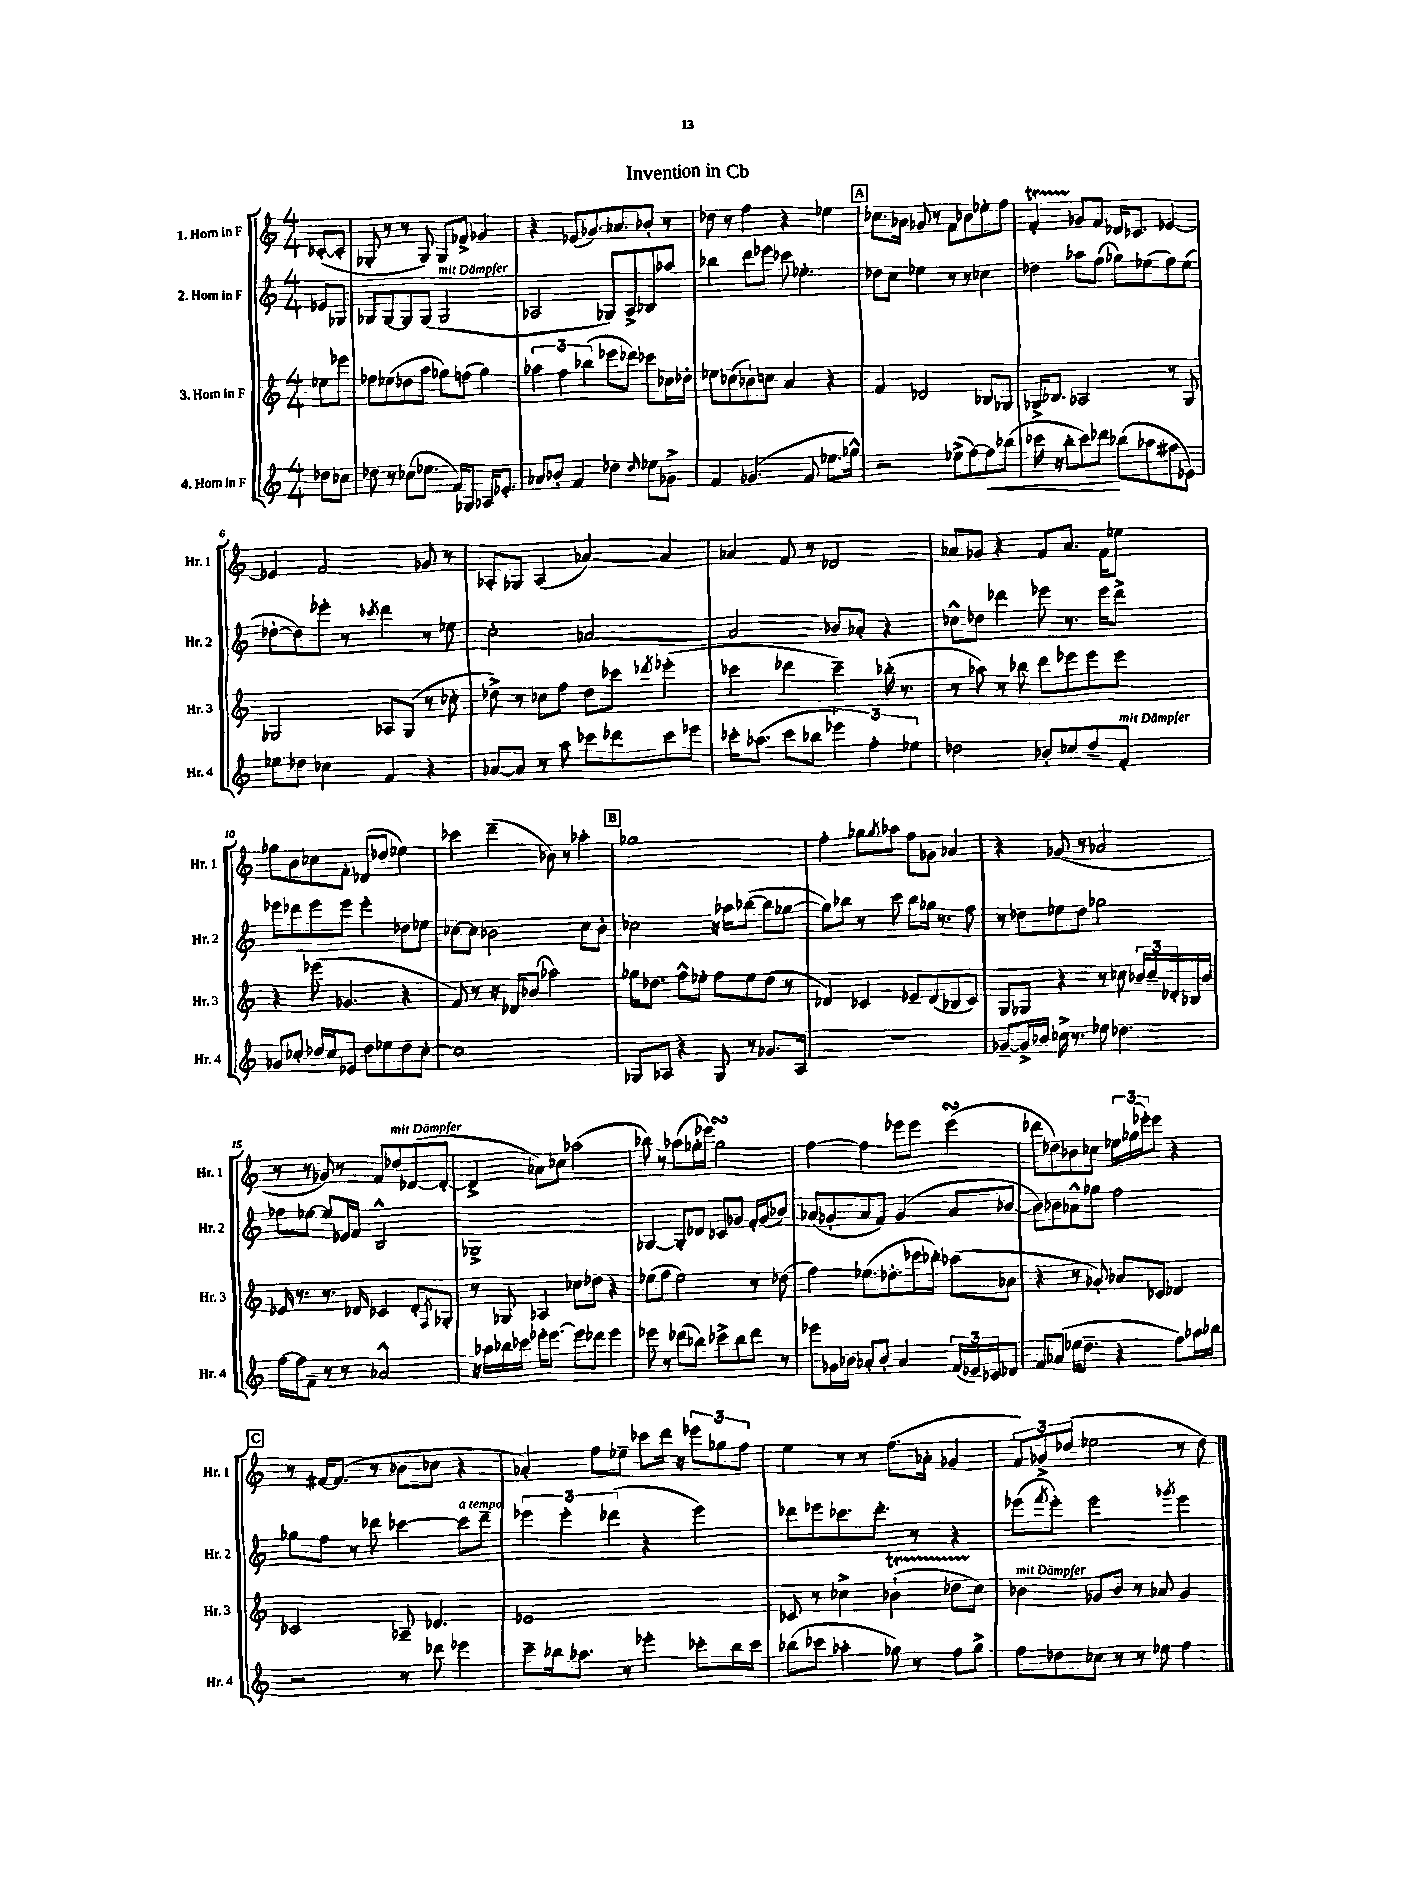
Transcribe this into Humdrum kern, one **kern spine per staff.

**kern	**kern	**kern	**kern
*staff4	*staff3	*staff2	*staff1
*clefG2	*clefG2	*clefG2	*clefG2
*k[]	*k[]	*k[]	*k[]
*M4/4	*M4/4	*M4/4	*M4/4
8dd-\L	8ee-\L	8e-/L	([8c-'/L
8cc-\J	8eee-\J	8G-/J	8c-'/]J
=	=	=	=
8dd-\	8ff-\L	8G-/L	8G-'/
8r	(8ee-\	[8G-/	8r
(8cc-\L	8dd-\	8G-/]	8r
8.ee-\J	8aa\J	(8G-/J	8G-/)
.	8gg-\L)	2G-/	8G-/L
16f/LK)	.	.	.
8G-/J	(8ff\J	.	8f-^/J
16A-/LK	4gg-\)	.	4g-/
8.e-'/J	.	.	.
=	=	=	=
8a-/L	6aa-\	2A-/	4r
8b-'/J	.	.	.
.	6ff\	.	.
4f/	.	.	(8e-/L
.	(6bb-\	.	.
.	.	.	8.g-/)
4dd-\	8eee-\L	8G-/L)	.
.	.	.	8.a-/
.	8ddd-\J)	8A-^/	.
16qqdd-/	.	.	.
8ee-\L	8ccc-\L	8B-/	8b-'/J
8g-^\J	16cc-\L	8aa-/J	8r
.	16dd-'\JJ	.	.
=	=	=	=
4f/	8ee-\L	4bb-\	8dd-\
.	(8cc-\	.	8r
(4.g-/	8b-`\)	8ddd\L	4ff\
.	8cc\J	8eee-\J	.
.	4a/	8ccc-\	4r
8f/	.	4.ee-'\	.
8.ee-\L	4r	.	4ee-\
16gg-^^\Jk)	.	.	.
=	=	=	=
2r	4f/	8dd-\L	8.cc-\L
.	.	8cc\J	.
.	.	.	16a-\Jk
.	2d-/	4ee-\	8g-/
.	.	.	8r
(8ee-^\L	.	8r	8f\L
[8ff\)	.	8r	8b-\
8ff\]	8B-/L	4cc-\	8ee-'\
(8bb-\J	8G-/J	.	8ff\J
=	=	=	=
16ccc-\	16G-^/LK	4dd-\	4f'/
16r	8.B-/J	.	.
8bb'\L	.	.	.
8ccc-\)	2A-/	8aa-\L	8g-/L
8ddd-\J	.	(8ff\J	8f/J
(8bb-\L	.	8gg-\L)	16d-/LK
.	.	.	8.c-/J
8aa-\	.	(8ee-\	.
8ff#\	8r	8ff\)	[4e-/
8e-\J)	8G-/	(8ee-\J	.
=	=	=	=
8ee-\L	2G-/	[8dd-'\L	4e-/]
8dd-\J	.	8dd-\])	.
4cc-\	.	8eee-'\J	2f/
.	.	8r	.
.	.	8qccc-/	.
4f/	8A-/L	4ddd\	.
.	(8G-/J	.	.
4r	8r	8r	8g-/
.	8cc-'\	8ee-\	8r
=	=	=	=
[8a-/L	8dd-^\)	2cc'\	8A-'/L
8a-/]J	8r	.	8G-/J
8r	8cc-\L	.	(4A-/
8aa\	8ff\J	.	.
8ccc-\L	8dd-\L	[2a-/	[4a-/)
8ddd-\	8ccc-\J	.	.
.	8qddd-/	.	.
8ccc-\	(4eee-'\	.	4a-/]
8eee-\J	.	.	.
=	=	=	=
16ccc-'\LK	4ccc-\	2a-/]	4a-/
(8.aa-\J	.	.	.
8ccc-\L	4ddd-\	.	8f/
8bb-\J	.	.	8r
6eee-\)	4ccc-~\)	8b-/L	2d-/
.	.	8a-'/J	.
6ff'\	.	.	.
.	(16bb-'\	4r	.
.	8.r	.	.
6ee-\	.	.	.
=	=	=	=
2dd-\	8r	8cc-^^\L	8a-/L
.	8aa-\)	8dd-\J	8g-/J
.	8r	4ddd-\	4r
.	8bb-\	.	.
8b-'/L	8ddd\L	8eee-\	8f/L
8cc-/	8eee-\	8.r	8.a-/J
8dd-~/	8eee-\	.	.
.	.	16eee-\LK	16f\LK
8f'/J	8eee-\J	8ddd-^\J	8ee-\J
=	=	=	=
8g-/L	4r	8eee-\L	8gg-\L
8cc-'/J	.	8ddd-\	8b\
16dd-/LL	(8eee-\	8eee-\	8cc-\
16cc-/J	.	.	.
8e-/J	4.g-/	8eee-\J	8f'\J
8dd-\L	.	4eee-'\	(8d-/L
8ee-\	.	.	8dd-/J
8dd-\	4r	8dd-\L	4ee-\)
[8cc-'\J	.	8ee-\J	.
=	=	=	=
1cc-]	8f/)	[8cc-\L	4ccc-\
.	8r	8cc-\]J	.
.	16r	2b-\	(4ddd~\
.	16d-/LK	.	.
.	(8b-/J	.	.
.	2aa-\)	.	8b-\)
.	.	.	8r
.	.	8cc-\L	4aa-'\
.	.	8b-'\J	.
=	=	=	=
8G-/L	16gg-\LK	2cc-\	1gg-
.	8.dd-\J	.	.
8A-/J	.	.	.
4r	8ff^^\L	.	.
.	8ee-'\J	.	.
8G-/	8ff\L	16r	.
.	.	16aa-\LK	.
8r	8ee-\	([8bb-\J	.
8.g-/L	(8dd-\J	8bb-\]L	.
.	8r	[8gg-\J	.
16A-/Jk	.	.	.
=	=	=	=
1r	4d-/)	8gg-\]L)	4ff'\
.	.	8bb-\J	.
.	4c-/	8r	8gg-\L
.	.	.	8qgg-/
.	.	8ccc\	8aa-\J
.	8e-~/L	8bb-\L	8ff\L
.	(8d-/	16gg-\Jk	8g-\J
.	.	8.r	.
.	8B-/	.	4a-/
.	8c-/J)	8ff\	.
=	=	=	=
[8g-~/L	8G/L	8r	4r
16g-^/]L	8G-/J	8dd-\L	.
16b-/JJ	.	.	.
16cc-^\	4r	8ee-\	(8g-/
8.r	.	.	.
.	.	8dd-\J	8r
8ee-\	8r	2gg-\	2a-/
4.dd-\	8cc-\	.	.
.	24b-/LL	.	.
.	24cc-~/	.	.
.	24d-'/	.	.
.	16B-/	.	.
.	16b-/JJ	.	.
=	=	=	=
[16ff\LL	16e-/	8ff-\L	8r
16ff\]J	8.r	.	.
8f~\J	.	[8ee-\J	8r
8r	8.r	8ee-/]L	8g-/)
8r	.	16e-/L	8r
.	16d-/	16f/JJ	.
2a-^^/	4c-/	2B^^/	8f/L
.	.	.	8dd-/
.	8d-'/L	.	([8d-/
.	8qF/	.	.
.	8G-'/J	.	8d-'/_J
=	=	=	=
16r	8r	1G-^	4d-^/]
16aa-\LL	.	.	.
16bb-\	8G-/	.	.
16ccc-\JJ	.	.	.
16eee-'\LK	4A-/	.	8a-\L)
[8.eee-\J	.	.	.
.	.	.	8cc-\J
8eee-\]L	8cc-\L	.	(2aa-\
8ddd-\J	8dd-\J	.	.
4eee-\	4r	.	.
=	=	=	=
8eee-\	(8ee-\L	[4G-/	8bb-\)
8r	8ff\J	.	8r
(8ddd-\L	2ee-\)	8G-'/]L	(8aa-\L
8bb-\J)	.	8d-/J	16gg-'\L
.	.	.	16eee-\JJ)
8ccc-^\L	.	8c-/L	2gg-\
8bb-\	.	8g-/J	.
8ddd-\J	8r	16f'/LL	.
.	.	(16g-/J	.
8r	(8dd-\	8b-/J)	.
=	=	=	=
8eee-\L	4ff\)	(8a-/L	[4ff\
16g-\L	.	8g-'/	.
16b-\JJ	.	.	.
8a-'/L	(8.ee-\L	8a-/	4ff\]
8b-'/J	.	8f/J)	.
.	8.dd-'\	.	.
4a-/	.	(4g-/	8eee-\L
.	16ccc-\L	.	8eee-\J
.	16bb-'\JJ)	.	.
(24f/LL	(8aa-\L	8a-/L	(4eee-\
24e-~/)	.	.	.
24c-/J	.	.	.
8d-/J	8a-\J	[8b-/J	.
=	=	=	=
8f/L	4r	8b-\]L)	8ddd-\L
(8a-/J	.	8b-\	8dd-\)
16ee-\LK	8r	8a-^^\	8b-\
8.dd~\J	.	.	.
.	8g-'/)	8gg-\J	8cc-\J
4r	8a-/L	2ff\	24ee-\LL
.	.	.	(24gg-\
.	.	.	24eee-'\J)
.	8c-/J	.	8eee-\J
8ff\L)	4d-/	.	4r
16aa-\L	.	.	.
16bb-\JJ	.	.	.
=	=	=	=
2r	2c-/	8gg-\L	8r
.	.	8ff\J	[16f#/LK
.	.	.	(8.f#/]J
.	.	8r	.
.	.	8ddd-\	8r
8r	8A-~/	[4ccc-\	8b-\L
8ddd-\	4.d-/	.	8cc-\J
4eee-\	.	8ccc-\]L	4r
.	.	8ddd-~\J	.
=	=	=	=
8ccc~\L	1e-	6eee-\	4a-'/)
16bb-\k	.	.	.
.	.	6eee-'\	.
8.aa-\J	.	.	.
.	.	.	8ff\L
.	.	(6ddd-\	.
8r	.	.	8ee-~\J
4eee-'\	.	4r	8ccc-\L
.	.	.	16ddd\Jk
.	.	.	16r
8ccc-'\L	.	4eee-\)	12eee-\L
.	.	.	12gg-\
16bb-\L	.	.	.
.	.	.	12ff\J
16ccc-\JJ	.	.	.
=	=	=	=
(8bb-\L	8c-/	8ddd-\L	4ee\
8ccc-\J	8r	8eee-\	.
4aa-'\	4cc-^\	8.ccc-\	8r
.	.	.	8r
.	.	8.ddd-'\J	.
8gg-\)	(4b-`\	.	(8.ff\L
8r	.	8r	.
.	.	.	16a-'\Jk
8ff\L	8dd-\L	4r	4g-/
8gg-^\J	8cc-\J)	.	.
=	=	=	=
8ff\L	4b-\	(8eee-\L	12f/L)
.	.	.	12g-^/
.	.	8qfff/	.
8dd-\	.	8eee-'\J)	.
.	.	.	(12dd-/J
8cc-\J	8g-/L	2eee-\	2ee-\
8r	8b-/J	.	.
8r	8r	.	.
8ee-\	8a-/	.	.
.	.	8qggg-/	.
4ff\	4g-/	4eee-\	8r
.	.	.	8dd-\)
==	==	==	==
*-	*-	*-	*-
